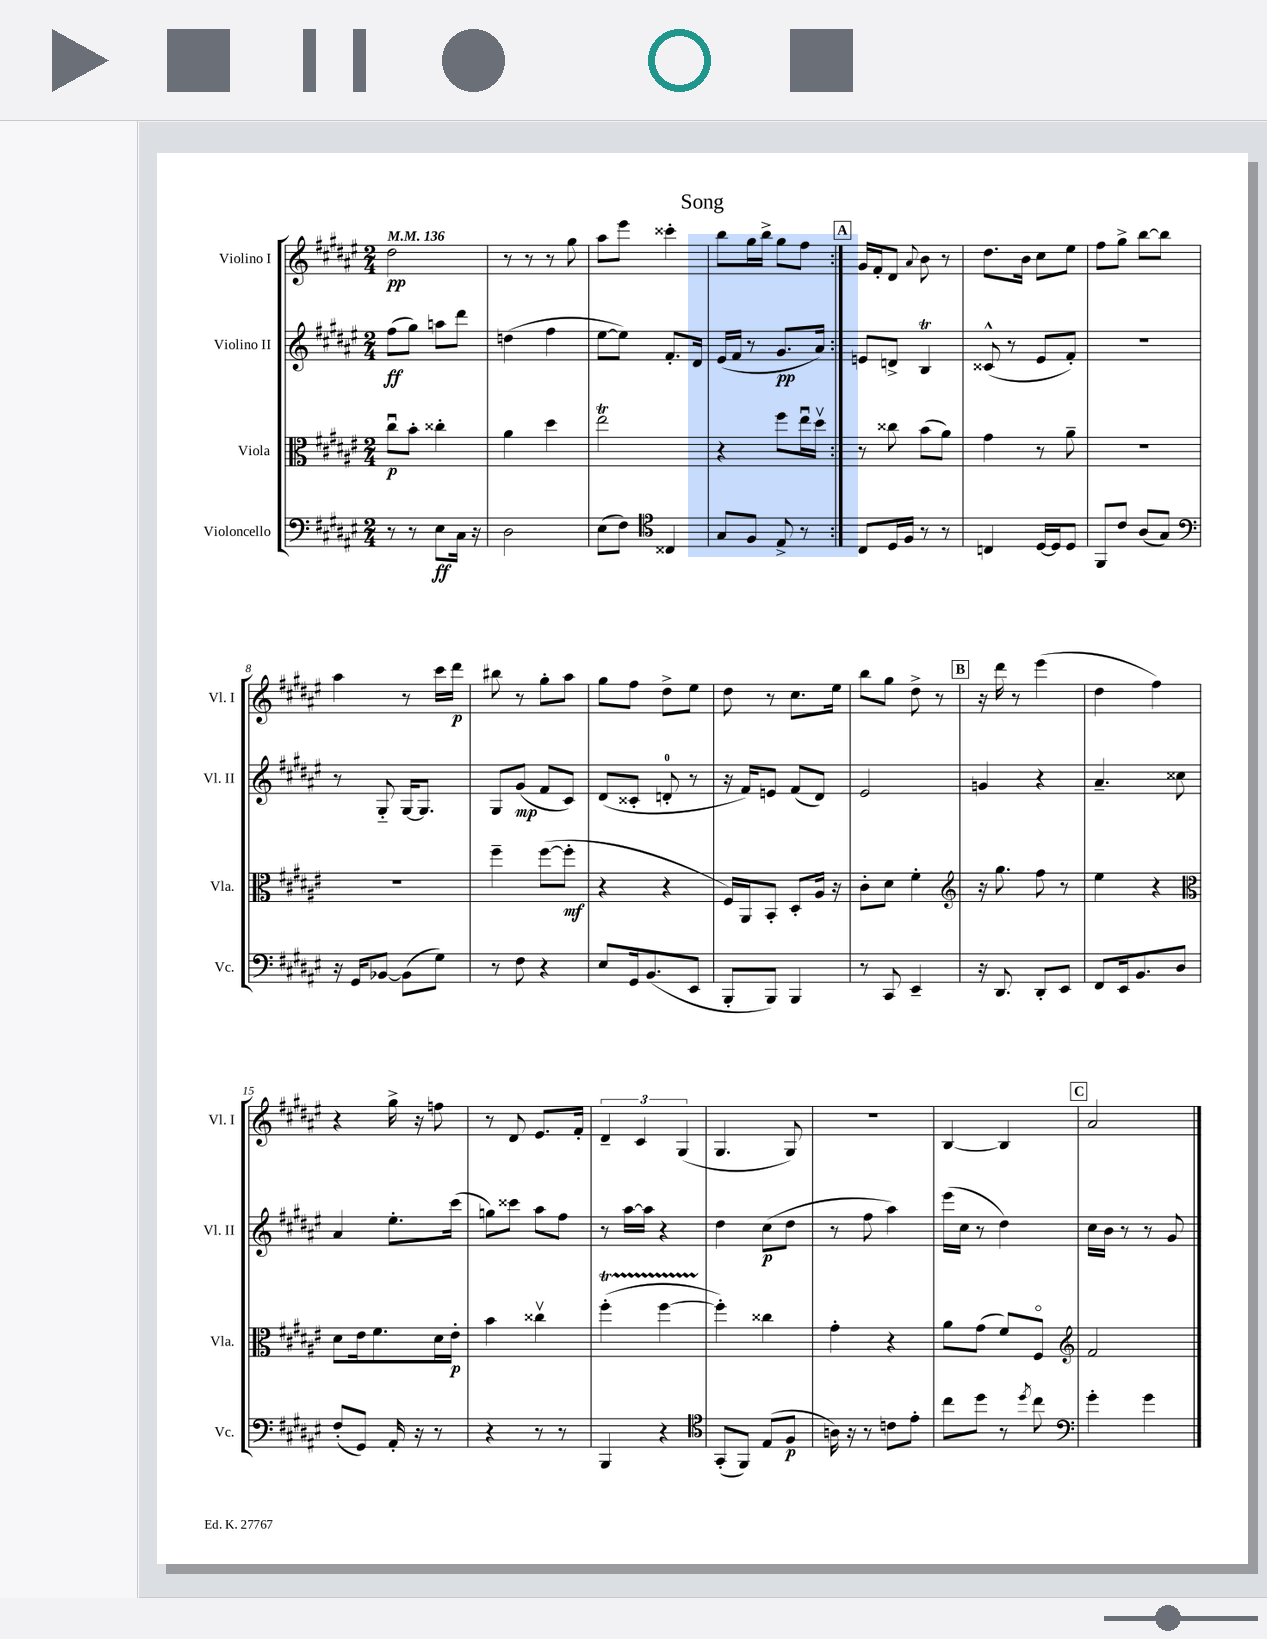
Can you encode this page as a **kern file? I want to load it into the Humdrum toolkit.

**kern	**kern	**kern	**kern
*staff4	*staff3	*staff2	*staff1
*clefF4	*clefC3	*clefG2	*clefG2
*k[f#c#g#d#a#e#]	*k[f#c#g#d#a#e#]	*k[f#c#g#d#a#e#]	*k[f#c#g#d#a#e#]
*M2/4	*M2/4	*M2/4	*M2/4
*MM136	*MM136	*MM136	*MM136
8r	8cc#u	(8ff#	2dd#
8r	8b'	8gg#)	.
8E#	4cc##'	8aa	.
16C#	.	8ddd#	.
16r	.	.	.
=	=	=	=
2D#	4a#	(4dd	8r
.	.	.	8r
.	4dd#	4ff#	8r
.	.	.	8gg#
=	=	=	=
(8E#	2ee#	[8ee#	8aa#
8F#)	.	8ee#])	8eee#
*clefC4	*	*	*
4C##	.	8.f#'	4ccc##'
.	.	16d#	.
=	=	=	=
8G#	4r	(16e#	8bb
.	.	16f#	.
8F#	.	8r	16gg#
.	.	.	16bb^
8E#^	8ff#	8.g#	8gg#
8r	16ee#u	.	8ff#
.	16dd#v	16a#)	.
=:|!	=:|!	=:|!	=:|!
8C#	8r	8e	16g#
.	.	.	16f#'
16D#	8cc##	8d^	8d#
16F#	.	.	.
.	.	.	8qqa#
8r	(8b	4B	8b
8r	8a#)	.	8r
=	=	=	=
4C	4g#	(8c##^^	8.dd#
.	.	8r	.
.	.	.	16b
[16D#	8r	8e#	8cc#
16D#]	.	.	.
8D#	8a#~	8f#')	8ee#
=	=	=	=
8FF#	2r	2r	8ff#
8c#	.	.	8gg#^
(8A#	.	.	[8bb
8G#)	.	.	8bb]
=	=	=	=
*clefF4	*	*	*
16r	2r	8r	4aa#
16GG#	.	.	.
[8BB-	.	8G#'~	.
(8BB-]	.	[16G#	8r
.	.	8.G#]	.
8G#)	.	.	16ccc#
.	.	.	16ddd#
=	=	=	=
8r	4ff#~	8G#	8bb#
8F#	.	(8g#	8r
4r	([8ff#	8f#	8gg#'
.	8ff#']	8c#)	8aa#
=	=	=	=
8E#	4r	(8d#	8gg#
16GG#	.	8c##'	8ff#
(8.BB	.	.	.
.	4r	8d'	8dd#^
8EE#	.	8r	8ee#
=	=	=	=
8BBB'	16F#)	16r	8dd#
.	16AA#	16f#)	.
8BBB)	8BB'	8e	8r
4BBB	8D#'	(8f#	8.cc#
.	16A#	8d#)	.
.	16r	.	16ee#
=	=	=	=
8r	8c#'	2e#	8bb
8CC#	8d#	.	8gg#
4EE#~	4f#'	.	8dd#^
.	.	.	8r
=	=	=	=
*	*clefG2	*	*
16r	16r	4g	16r
8.DD#	8.gg#	.	16ddd#
.	.	.	8r
8DD#'	8ff#	4r	(4eee#
8EE#	8r	.	.
=	=	=	=
8FF#	4ee#	4.a#~	4dd#
16EE#	.	.	.
8.BB	.	.	.
.	4r	.	4ff#)
8D#	.	8cc##	.
=	=	=	=
*	*clefC3	*	*
(8F#'	8d#	4a#	4r
8GG#)	16e#	.	.
.	8.f#	.	.
16AA#'	.	8.ee#'	16gg#^
16r	.	.	16r
8r	16d#	.	8ff
.	16e#'	(16ccc#	.
=	=	=	=
4r	4b	8gg)	8r
.	.	8ccc##	8d#
8r	4cc##v	8aa#	8.e#
8r	.	8ff#	.
.	.	.	16f#'
=	=	=	=
4BBB	(4ff#'	8r	6d#~
.	.	[16aa#	.
.	.	.	6c#
.	.	16aa#]	.
4r	[4ff#	4r	.
.	.	.	(6G#
=	=	=	=
*clefC4	*	*	*
(8GG#'	4ff#'])	4dd#	4.G#
8FF#)	.	.	.
(8E#	4cc##	(8cc#	.
8F#	.	8dd#	8G#)
=	=	=	=
16A)	4g#'	8r	2r
16r	.	.	.
8r	.	8ff#	.
8c	4r	4aa#)	.
8e#'	.	.	.
=	=	=	=
8cc#	8a#	(16eee#	[4B
.	.	16cc#	.
8dd#	(8g#	8r	.
8r	8f#)	4dd#)	4B]
8qdd#	.	.	.
8cc#	8F#o	.	.
=	=	=	=
*clefF4	*clefG2	*	*
4g#'	2f#	16cc#	2a#
.	.	16b	.
.	.	8r	.
4g#	.	8r	.
.	.	8g#	.
==	==	==	==
*-	*-	*-	*-
